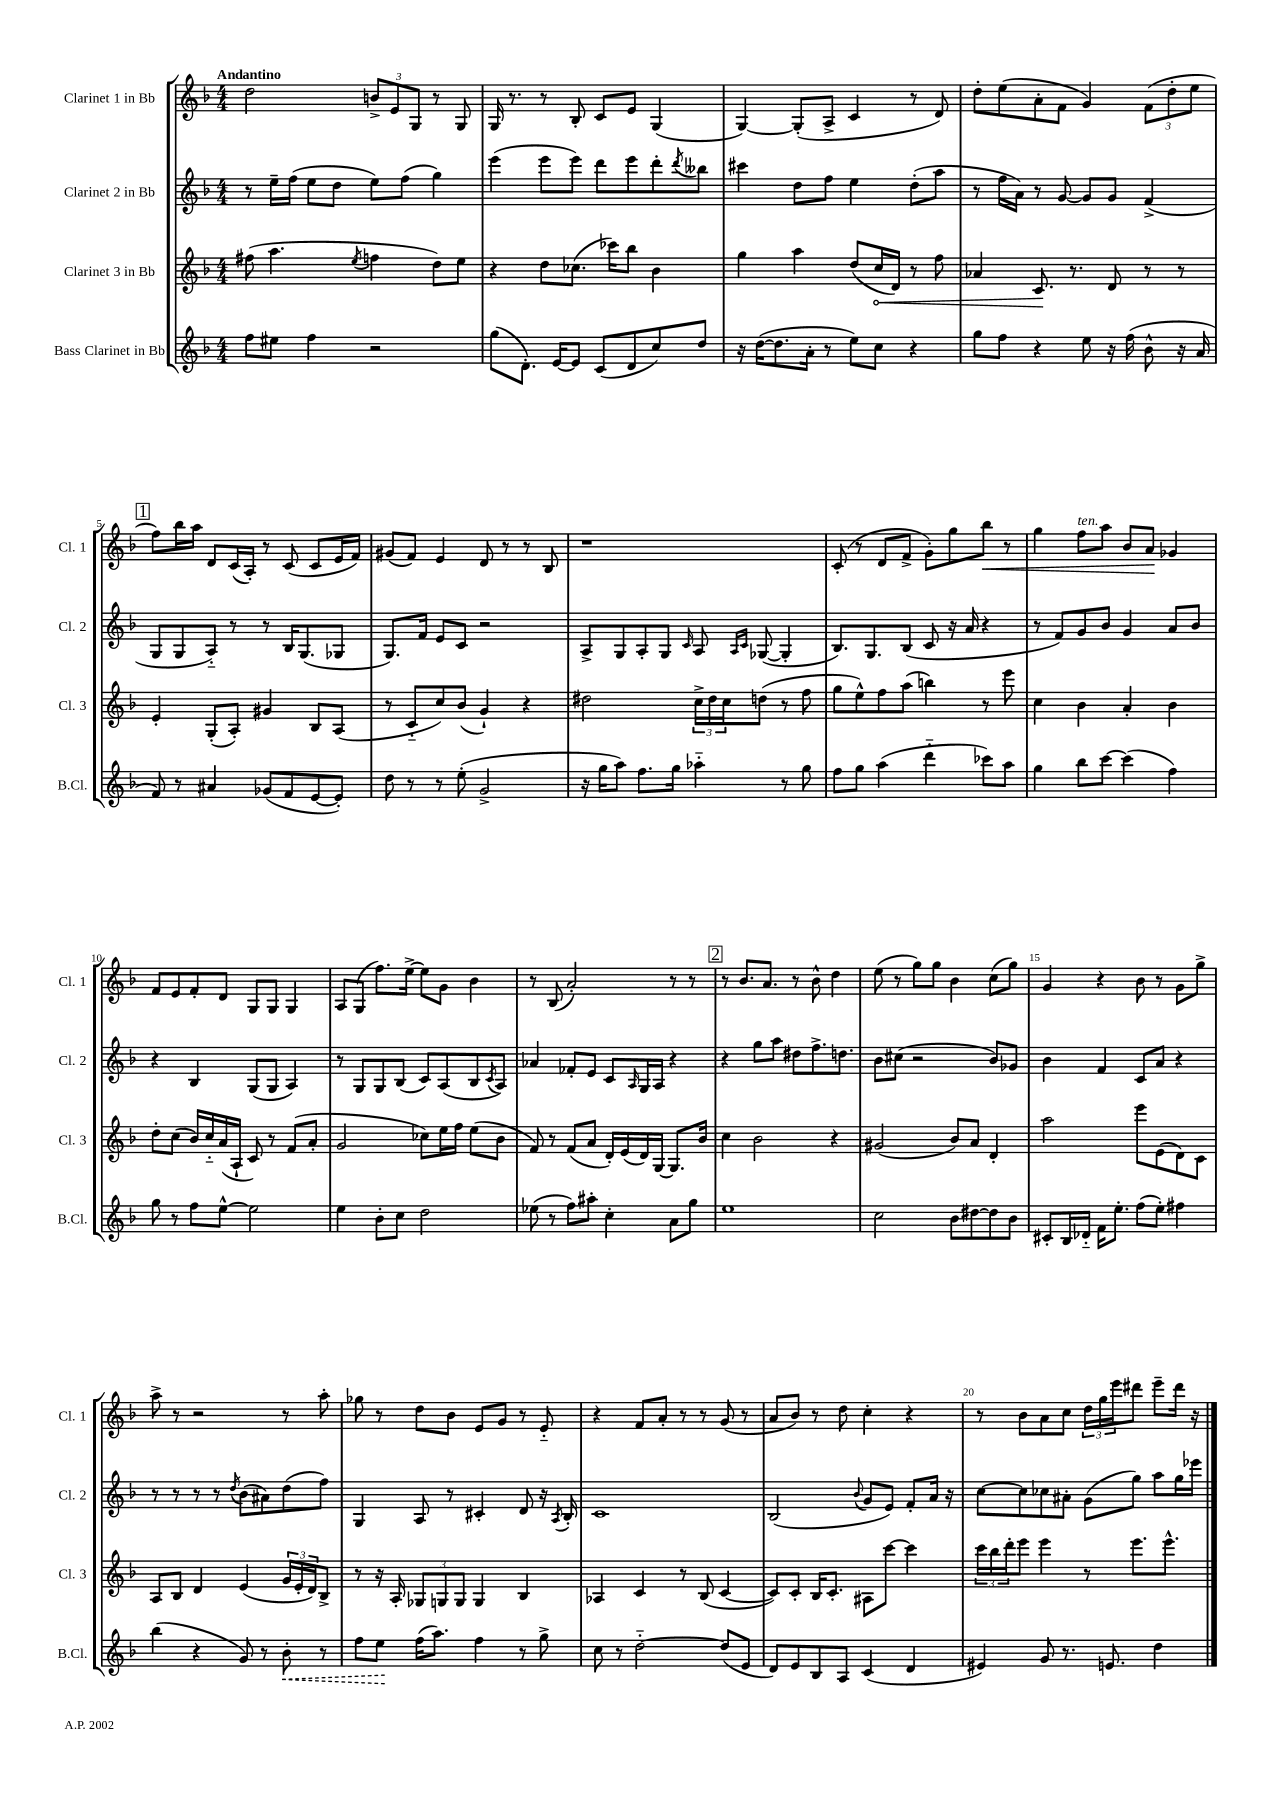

**kern	**dynam	**kern	**dynam	**kern	**kern	**dynam
*part4	*part4	*part3	*part3	*part2	*part1	*part1
*staff4	*staff4	*staff3	*staff3	*staff2	*staff1	*staff1
*I"Bass Clarinet in Bb	*	*I"Clarinet 3 in Bb	*	*I"Clarinet 2 in Bb	*I"Clarinet 1 in Bb	*
*I'B.Cl.	*	*I'Cl. 3	*	*I'Cl. 2	*I'Cl. 1	*
*clefG2	*	*clefG2	*	*clefG2	*clefG2	*
*k[b-]	*	*k[b-]	*	*k[b-]	*k[b-]	*
*M4/4	*	*M4/4	*	*M4/4	*M4/4	*
=1	=1	=1	=1	=1	=1	=1
!	!	!	!	!	!LO:TX:a:B:t=Andantino	!
8ff\L	.	(8ff#X\	.	8r	2dd\	.
8ee#X\J	.	4.aa\	.	16ee~\LL	.	.
.	.	.	.	(16ff\JJ	.	.
4ff\	.	.	.	8ee\L	.	.
.	.	.	.	8dd\J	.	.
.	.	8qee/	.	.	.	.
2r	.	4ffn\	.	8ee\L)	12bn^/L	.
.	.	.	.	.	12e/	.
.	.	.	.	(8ff\J	.	.
.	.	.	.	.	12G/J	.
.	.	8dd\L)	.	4gg\)	8r	.
.	.	8ee\J	.	.	8G/	.
=2	=2	=2	=2	=2	=2	=2
(8gg\L	.	4r	.	(4eee\	16G/	.
.	.	.	.	.	8.r	.
8.d'\J)	.	.	.	.	.	.
.	.	8dd\L	.	8eee\L	8r	.
[16e/KL	.	.	.	.	.	.
8e/J]	.	(8.cc-X\J	.	8eee\J)	8B-'/	.
(8c/L	.	.	.	8ddd\L	8c/L	.
.	.	16ccc-X\KL)	.	.	.	.
8d/	.	8bb-\J	.	8eee\	8e/J	.
8cc/)	.	4b-\	.	8ddd'\	(4G/	.
.	.	.	.	8qddd/	.	.
8dd/J	.	.	.	8bb--X\J	.	.
=3	=3	=3	=3	=3	=3	=3
16r	.	4gg\	.	4ccc#X\	[4G/)	.
([16dd\KL	.	.	.	.	.	.
8.dd\]	.	.	.	.	.	.
.	.	4aa\	.	8dd\L	(8G'/L]	.
16a'\Jk	.	.	.	.	.	.
8r	.	.	.	8ff\J	8A^/J	.
8ee\L)	.	(8dd/L	.	4ee\	4c/	.
!	!	!	!LO:HP:b	!	!	!
8cc\J	.	16cc/L	<	.	.	.
.	.	16d/JJ)	.	.	.	.
4r	.	8r	.	(8dd'\L	8r	.
.	.	8ff\	.	8aa\J	8d/)	.
=4	=4	=4	=4	=4	=4	=4
8gg\L	.	4a-X/	.	8r	8dd'\L	.
8ff\J	.	.	.	16ff\LL	(8ee\	.
.	.	.	.	16a\JJ)	.	.
4r	.	8.c/	.	8r	8a'\	.
.	.	.	.	[8g/	8f\J	.
.	.	8.r	[	.	.	.
8ee\	.	.	.	8g/L]	4g/)	.
16r	.	8d/	.	8g/J	.	.
(16ff\	.	.	.	.	.	.
8b-^^\	.	8r	.	(4f^/	(12f\L	.
.	.	.	.	.	12dd'\	.
16r	.	8r	.	.	.	.
.	.	.	.	.	12ee\J	.
16a/	.	.	.	.	.	.
!!LO:LB:g=z
!!LO:REH:place=s1:t=1
=5	=5	=5	=5	=5	=5	=5
8f/)	.	4e'/	.	8G/L	8ff\L)	.
8r	.	.	.	8G/	16bb-\L	.
.	.	.	.	.	16aa\JJ	.
4a#X/	.	(8G'/L	.	8A/J)	8d/L	.
.	.	8A'/J)	.	8r	(16c/L	.
.	.	.	.	.	16A'/JJ)	.
(8g-X/L	.	4g#X/	.	8r	8r	.
8f/	.	.	.	16B-/KL	(8c/	.
.	.	.	.	(8.G/	.	.
[8e/	.	8B-/L	.	.	8c/L	.
8e'/J])	.	(8A/J	.	8G-X/J	16e/L	.
.	.	.	.	.	16f/JJ)	.
=6	=6	=6	=6	=6	=6	=6
8dd\	.	8r	.	8.G/L)	(8g#X/L	.
8r	.	8c/L	.	.	8f/J)	.
.	.	.	.	16f/Jk	.	.
8r	.	8cc/)	.	8e/L	4e/	.
(8ee'\	.	(8b-/J	.	8c/J	.	.
2g^/	.	4g`/)	.	2r	8d/	.
.	.	.	.	.	8r	.
.	.	4r	.	.	8r	.
.	.	.	.	.	8B-/	.
=7	=7	=7	=7	=7	=7	=7
16r	.	2dd#X\	.	8A^/L	1r	.
16gg\KL	.	.	.	.	.	.
8aa\J)	.	.	.	8G/	.	.
8.ff\L	.	.	.	8A'/	.	.
.	.	.	.	8G/J	.	.
16gg\Jk	.	.	.	.	.	.
.	.	.	.	16qqc/	.	.
4aa-X\	.	24cc^\LL	.	8A/	.	.
.	.	24dd#\	.	.	.	.
.	.	24cc\J	.	.	.	.
.	.	.	.	16qqA/LL	.	.
.	.	.	.	16qqc/JJ	.	.
.	.	(8ddn\J	.	([8G-X/	.	.
8r	.	8r	.	4G-'/]	.	.
8gg\	.	8ff\	.	.	.	.
=8	=8	=8	=8	=8	=8	=8
8ff\L	.	8gg\L	.	8.B-/L)	(8c'/	.
8gg\J	.	8ee^^\)	.	.	8r	.
.	.	.	.	8.G/	.	.
(4aa\	.	8ff\	.	.	8d/L	.
.	.	(8aa\J	.	(8B-/J	8f^/J	.
4ddd\	.	4bbn\)	.	8c/	8g'\L)	.
.	.	.	.	16r	8gg\	.
.	.	.	.	16a/	.	.
!	!	!	!	!	!	!LO:HP:b
8ccc-X\L)	.	8r	.	4r	8bb-\J	<
8aa\J	.	8eee\	.	.	8r	.
=9	=9	=9	=9	=9	=9	=9
4gg\	.	4cc\	.	8r	4gg\	.
.	.	.	.	8f/L)	.	.
!	!	!	!	!	!LO:TX:a:i:t=ten.	!
8bb-\L	.	4b-\	.	8g/	8ff\L	.
[8ccc\J	.	.	.	8b-/J	8aa\J	.
(4ccc\]	.	4a'/	.	4g/	8b-/L	.
.	.	.	.	.	8a/J	.
4ff\)	.	4b-\	.	8a/L	4g-X/	[
.	.	.	.	8b-/J	.	.
!!LO:LB:g=z
=10	=10	=10	=10	=10	=10	=10
8gg\	.	8dd'\L	.	4r	8f/L	.
8r	.	(8cc\J	.	.	8e/	.
8ff\L	.	16b-/LL)	.	4B-/	8f'/	.
.	.	16cc/	.	.	.	.
[8ee^^\J	.	(16a/	.	.	8d/J	.
.	.	16A`/JJ	.	.	.	.
2ee\]	.	8c/)	.	(8G/L	8G/L	.
.	.	8r	.	8G/J	8G/J	.
.	.	(8f/L	.	4A/)	4G/	.
.	.	8a'/J	.	.	.	.
=11	=11	=11	=11	=11	=11	=11
4ee\	.	2g/	.	8r	8A/L	.
.	.	.	.	8G/L	(8G/J	.
8b-'\L	.	.	.	8G/	8.ff\L)	.
8cc\J	.	.	.	(8B-/J	.	.
.	.	.	.	.	[16ee^\Jk	.
2dd\	.	8cc-X\L)	.	8c/L)	8ee\L]	.
.	.	16ee\L	.	(8A/	8g\J	.
.	.	16ff\JJ	.	.	.	.
.	.	(8ee\L	.	8B-/	4b-\	.
.	.	.	.	8qc/	.	.
.	.	8b-\J	.	8A/J)	.	.
=12	=12	=12	=12	=12	=12	=12
(8ee-X\	.	8f/)	.	4a-X/	8r	.
8r	.	8r	.	.	(8B-/	.
8ff\L)	.	(8f/L	.	8f-X'/L	2a'/)	.
8aa#X'\J	.	8a/J	.	8e/J	.	.
4cc'\	.	16d'/LL)	.	8c/L	.	.
.	.	(16e/	.	.	.	.
.	.	.	.	16qqA/	.	.
.	.	16d/)	.	16G/L	.	.
.	.	[16G/JJ	.	16A/JJ	.	.
8a\L	.	8.G/L]	.	4r	8r	.
8gg\J	.	.	.	.	8r	.
.	.	16b-/Jk	.	.	.	.
!!LO:REH:place=s1:t=2
=13	=13	=13	=13	=13	=13	=13
1ee	.	4cc\	.	4r	8r	.
.	.	.	.	.	8.b-/L	.
.	.	2b-\	.	8gg\L	.	.
.	.	.	.	.	8.a/J	.
.	.	.	.	8aa\J	.	.
.	.	.	.	8dd#X\L	8r	.
.	.	.	.	8.ff^\	8b-^^\	.
.	.	4r	.	.	4dd\	.
.	.	.	.	8.ddn\J	.	.
=14	=14	=14	=14	=14	=14	=14
2cc\	.	(2g#X/	.	8b-\L	(8ee\	.
.	.	.	.	(8cc#X\J	8r	.
.	.	.	.	2r	8gg\L)	.
.	.	.	.	.	8gg\J	.
8b-\L	.	8b-/L)	.	.	4b-\	.
[8dd#X\	.	8a/J	.	.	.	.
8dd#\]	.	4d'/	.	8b-/L)	(8cc\L	.
8b-\J	.	.	.	8g-X/J	8gg\J)	.
=15	=15	=15	=15	=15	=15	=15
8c#X'/L	.	2aa\	.	4b-\	4g/	.
16B-/L	.	.	.	.	.	.
16d-X/JJ	.	.	.	.	.	.
16f\KL	.	.	.	4f/	4r	.
8.ee'\J	.	.	.	.	.	.
(8ff\L	.	8eee\L	.	8c/L	8b-\	.
8ee'\J)	.	(8e\	.	8a/J	8r	.
4ff#X\	.	8d\)	.	4r	8g\L	.
.	.	8c\J	.	.	8gg^\J	.
!!LO:LB:g=z
=16	=16	=16	=16	=16	=16	=16
(4bb-\	.	8A/L	.	8r	8aa^\	.
.	.	8B-/J	.	8r	8r	.
4r	.	4d/	.	8r	2r	.
.	.	.	.	8r	.	.
.	.	.	.	8qdd/	.	.
8g/)	.	(4e/	.	(8b-\L	.	.
8r	.	.	.	8a#X\)	.	.
!	!LO:HP:b	!	!	!	!	!
8b-'\	<	24g/LL	.	(8dd\	8r	.
.	.	24e'/	.	.	.	.
.	.	24d/J)	.	.	.	.
8r	.	8B-^/J	.	8ff\J)	8aa'\	.
=17	=17	=17	=17	=17	=17	=17
8ff\L	.	8r	.	4G/	8gg-X\	.
8ee\J	.	16r	.	.	8r	.
.	.	16A'/	.	.	.	.
(16ff\KL	[	12G-X/L	.	8A/	8dd\L	.
8.aa\J)	.	.	.	.	.	.
.	.	12Gn/	.	.	.	.
.	.	.	.	8r	8b-\J	.
.	.	12G/J	.	.	.	.
4ff\	.	4G/	.	4c#X'/	8e/L	.
.	.	.	.	.	8g/J	.
8r	.	4B-/	.	8d/	8r	.
8gg^\	.	.	.	16r	8e/	.
.	.	.	.	8qA/	.	.
.	.	.	.	16B-'/	.	.
=18	=18	=18	=18	=18	=18	=18
8cc\	.	4A-X/	.	1c	4r	.
8r	.	.	.	.	.	.
[2dd\	.	4c/	.	.	8f/L	.
.	.	.	.	.	8a'/J	.
.	.	8r	.	.	8r	.
.	.	(8B-/	.	.	8r	.
(8dd/L]	.	[4c/	.	.	(8g/	.
8e/J	.	.	.	.	8r	.
=19	=19	=19	=19	=19	=19	=19
8d/L)	.	8c/L])	.	(2B-/	8a/L	.
8e/	.	8c'/J	.	.	8b-/J)	.
8B-/	.	16B-/KL	.	.	8r	.
.	.	8.c'/J	.	.	.	.
8A/J	.	.	.	.	8dd\	.
.	.	.	.	8qqb-/	.	.
(4c/	.	8A#X\L	.	8g/L	4cc'\	.
.	.	[8ccc\J	.	8e/J)	.	.
4d/	.	4ccc\]	.	8f'/L	4r	.
.	.	.	.	16a/Jk	.	.
.	.	.	.	16r	.	.
=20	=20	=20	=20	=20	=20	=20
4e#X/)	.	24ccc\LL	.	[8cc\L	8r	.
.	.	24bb-\	.	.	.	.
.	.	24ddd'\J	.	.	.	.
.	.	8eee\J	.	8cc\]	8b-\L	.
8g/	.	4eee\	.	8cc-X\	8a\	.
8.r	.	.	.	8a#X'\J	8cc\J	.
.	.	8r	.	(8g\L	24dd\LL	.
.	.	.	.	.	24gg\	.
8.en/	.	.	.	.	.	.
.	.	.	.	.	24eee\J	.
.	.	8.eee\L	.	8gg\J)	8ddd#X\J	.
4dd\	.	.	.	8aa\L	8eee~\L	.
.	.	8.eee^^\J	.	.	.	.
.	.	.	.	16gg\L	16ddd#\Jk	.
.	.	.	.	16eee-X\JJ	16r	.
==	==	==	==	==	==	==
*-	*-	*-	*-	*-	*-	*-
